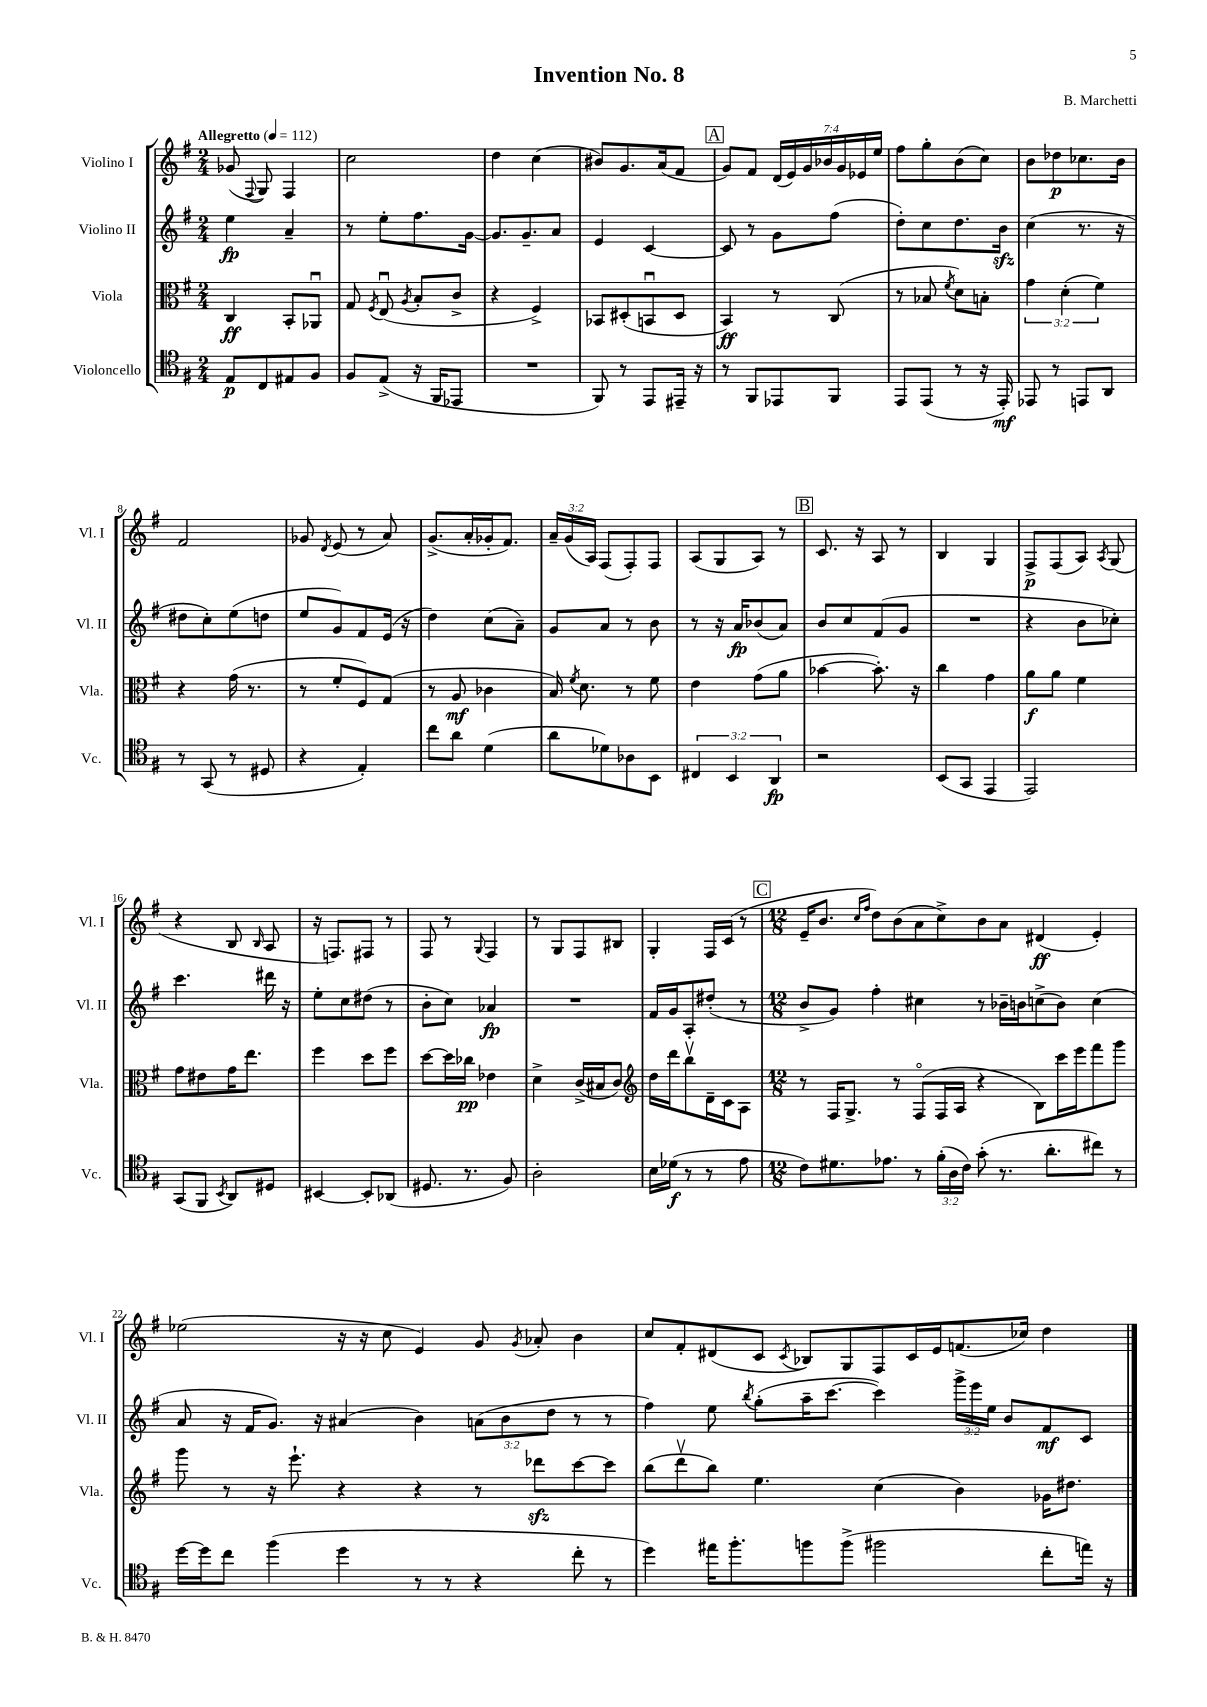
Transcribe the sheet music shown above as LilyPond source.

\header { title = "Invention No. 8" composer = "B. Marchetti" }
<<
\new StaffGroup <<
\new Staff = "s0" \with { instrumentName = "Violino I" shortInstrumentName = "Vl. I" } {
    \clef treble \key g \major \numericTimeSignature \time 2/4 \override Staff.TupletNumber.text = #tuplet-number::calc-fraction-text \tempo "Allegretto" 4 = 112
    \autoBeamOff ges'8( \appoggiatura { fis8 } g8) fis4 |
    c''2 |
    d''4 c''4( |
    bis'8[) g'8. a'16( fis'8] |
    \mark \markup { \box "A" } g'8[) fis'8] \tuplet 7/4 { d'16[( e'16) g'16 bes'16 g'16 ees'16 e''16] } |
    fis''8[ g''8-. b'8( c''8]) |
    b'8[ des''8\p ces''8. b'16] |
    fis'2 |
    ges'8 \acciaccatura { d'8 } e'8( r8 a'8) |
    g'8.[->( a'16-. ges'16-. fis'8.]) |
    \tuplet 3/2 { a'16[-- g'16( a16]) } fis8[( fis8-.) fis8] |
    a8[( g8 a8]) r8 |
    \mark \markup { \box "B" } c'8. r16 a8 r8 |
    b4 g4 |
    fis8[->\p fis8( a8]) \acciaccatura { a8 } g8( |
    r4 b8 \grace { b16 } a8 |
    r16 f8.[) fis8] r8 |
    fis8 r8 \appoggiatura { g8 } fis4 |
    r8 g8[ fis8 bis8] |
    g4-. fis16[ c'16]( r8 |
    \mark \markup { \box "C" } \numericTimeSignature \time 12/8 e'16[-- b'8.] \grace { c''16[ fis''16] } d''8[) b'8( a'8 c''8->) b'8 a'8] dis'4\ff( e'4-.) |
    ees''2( r16 r16 c''8 e'4) g'8 \acciaccatura { g'8 } aes'8-. b'4 |
    c''8[ fis'8-. dis'8( c'8] \acciaccatura { c'8 } bes8[) g8 fis8 c'16 e'16 f'8.( ces''16]) d''4 \bar "|." |
}
\new Staff = "s1" \with { instrumentName = "Violino II" shortInstrumentName = "Vl. II" } {
    \clef treble \key g \major \numericTimeSignature \time 2/4 \override Staff.TupletNumber.text = #tuplet-number::calc-fraction-text
    \autoBeamOff e''4\fp a'4-- |
    r8 e''8[-. fis''8. g'16]~ |
    g'8.[ g'8.-- a'8] |
    e'4 c'4~ |
    \mark \markup { \box "A" } c'8 r8 g'8[ fis''8]( |
    d''8[-.) c''8 d''8. b'16]\sfz |
    c''4( r8. r16 |
    dis''8[ c''8-.) e''8( d''8] |
    e''8[ g'8) fis'8 e'16]( r16 |
    d''4) c''8[( a'8]--) |
    g'8[ a'8] r8 b'8 |
    r8 r16 a'16[\fp bes'8( a'8]) |
    \mark \markup { \box "B" } b'8[ c''8 fis'8( g'8] |
    R2 |
    r4 b'8[ ces''8]-.) |
    c'''4. dis'''16 r16 |
    e''8[-. c''8 dis''8]( r8 |
    b'8[-. c''8]) aes'4\fp |
    R2 |
    fis'16[ g'16 a8-. dis''8]-.( r8 |
    \mark \markup { \box "C" } \numericTimeSignature \time 12/8 b'8[-> g'8]) fis''4-. cis''4 r8 bes'16[-- b'16 c''8->( b'8]) c''4( |
    a'8 r16 fis'16[ g'8.]) r16 ais'4( b'4) \tuplet 3/2 { a'8[( b'8 d''8] } r8 r8 |
    fis''4) e''8 \acciaccatura { b''8 } g''8[-.( a''16-- c'''8.]~ c'''4) \tuplet 3/2 { g'''16[-> e'''16 e''16] } b'8[ fis'8\mf c'8] \bar "|." |
}
\new Staff = "s2" \with { instrumentName = "Viola" shortInstrumentName = "Vla." } {
    \clef alto \key g \major \numericTimeSignature \time 2/4 \override Staff.TupletNumber.text = #tuplet-number::calc-fraction-text
    \autoBeamOff c4\ff b,8[-. aes,8]\downbow |
    g8 \acciaccatura { fis8 } e8\downbow( \acciaccatura { a8 } b8[-. c'8]-> |
    r4 fis4->) |
    bes,8[ dis8-.( b,8\downbow dis8] |
    \mark \markup { \box "A" } b,4\ff) r8 c8( |
    r8 bes8 \acciaccatura { fis'8 } d'8[) b8]-. |
    \tuplet 3/2 { g'4 d'4-.( fis'4) } |
    r4 g'16( r8. |
    r8 fis'8[-. fis8) g8]( |
    r8 a8\mf ces'4 |
    b16) \acciaccatura { fis'8 } d'8. r8 fis'8 |
    e'4 g'8[( a'8] |
    \mark \markup { \box "B" } bes'4~ bes'8.-.) r16 |
    c''4 g'4 |
    a'8[\f a'8] fis'4 |
    g'8[ eis'8 g'16 e''8.] |
    fis''4 d''8[ fis''8] |
    d''8[~ d''16 ces''16]\pp ees'4 |
    d'4-> c'16[->( bis16 c'8]) |
    \clef treble d''16[ d'''16 b''8\upbow d'16-- c'16 a8] |
    \mark \markup { \box "C" } \numericTimeSignature \time 12/8 r8 fis16[ g8.]-> r8 fis8[\flageolet( fis16 a16] r4 b8[) c'''16 e'''16 fis'''8 g'''8] |
    g'''8 r8 r16 e'''8.-! r4 r4 r8 des'''8[\sfz c'''8~ c'''8] |
    b''8[( d'''8\upbow b''8]) e''4. c''4( b'4) ges'16[ dis''8.] \bar "|." |
}
\new Staff = "s3" \with { instrumentName = "Violoncello" shortInstrumentName = "Vc." } {
    \clef tenor \key g \major \numericTimeSignature \time 2/4 \override Staff.TupletNumber.text = #tuplet-number::calc-fraction-text
    \autoBeamOff e8[\p c8 eis8 fis8] |
    fis8[ e8]->( r16 fis,16[ ees,8] |
    R2 |
    fis,8) r8 e,8[ eis,16]-- r16 |
    \mark \markup { \box "A" } r8 fis,8[ ees,8 fis,8] |
    e,8[ e,8]( r8 r16 e,16-.\mf) |
    ees,8 r8 e,8[ a,8] |
    r8 g,8( r8 dis8 |
    r4 e4-.) |
    c''8[ a'8] d'4( |
    a'8[ des'8) aes8 b,8] |
    \tuplet 3/2 { cis4 b,4 a,4\fp } |
    \mark \markup { \box "B" } r2 |
    b,8[( g,8] e,4 |
    e,2) |
    g,8[( fis,8] \acciaccatura { b,8 } a,8[) dis8] |
    bis,4~ bis,8[-. aes,8]( |
    dis8. r8. fis8) |
    a2-. |
    b16[ des'16]\f( r8 r8 e'8 |
    \mark \markup { \box "C" } \numericTimeSignature \time 12/8 c'8[) dis'8. ees'8.] r8 \tuplet 3/2 { fis'16[-.( a16 c'16]) } g'8-.( r8. a'8.[-. cis''8]) r8 |
    d''16[~ d''16 c''8] fis''4( d''4 r8 r8 r4 c''8-. r8 |
    d''4) eis''16[ fis''8.-. f''8 f''8]->( fis''2 c''8[-. e''16]) r16 \bar "|." |
}
>>
>>
